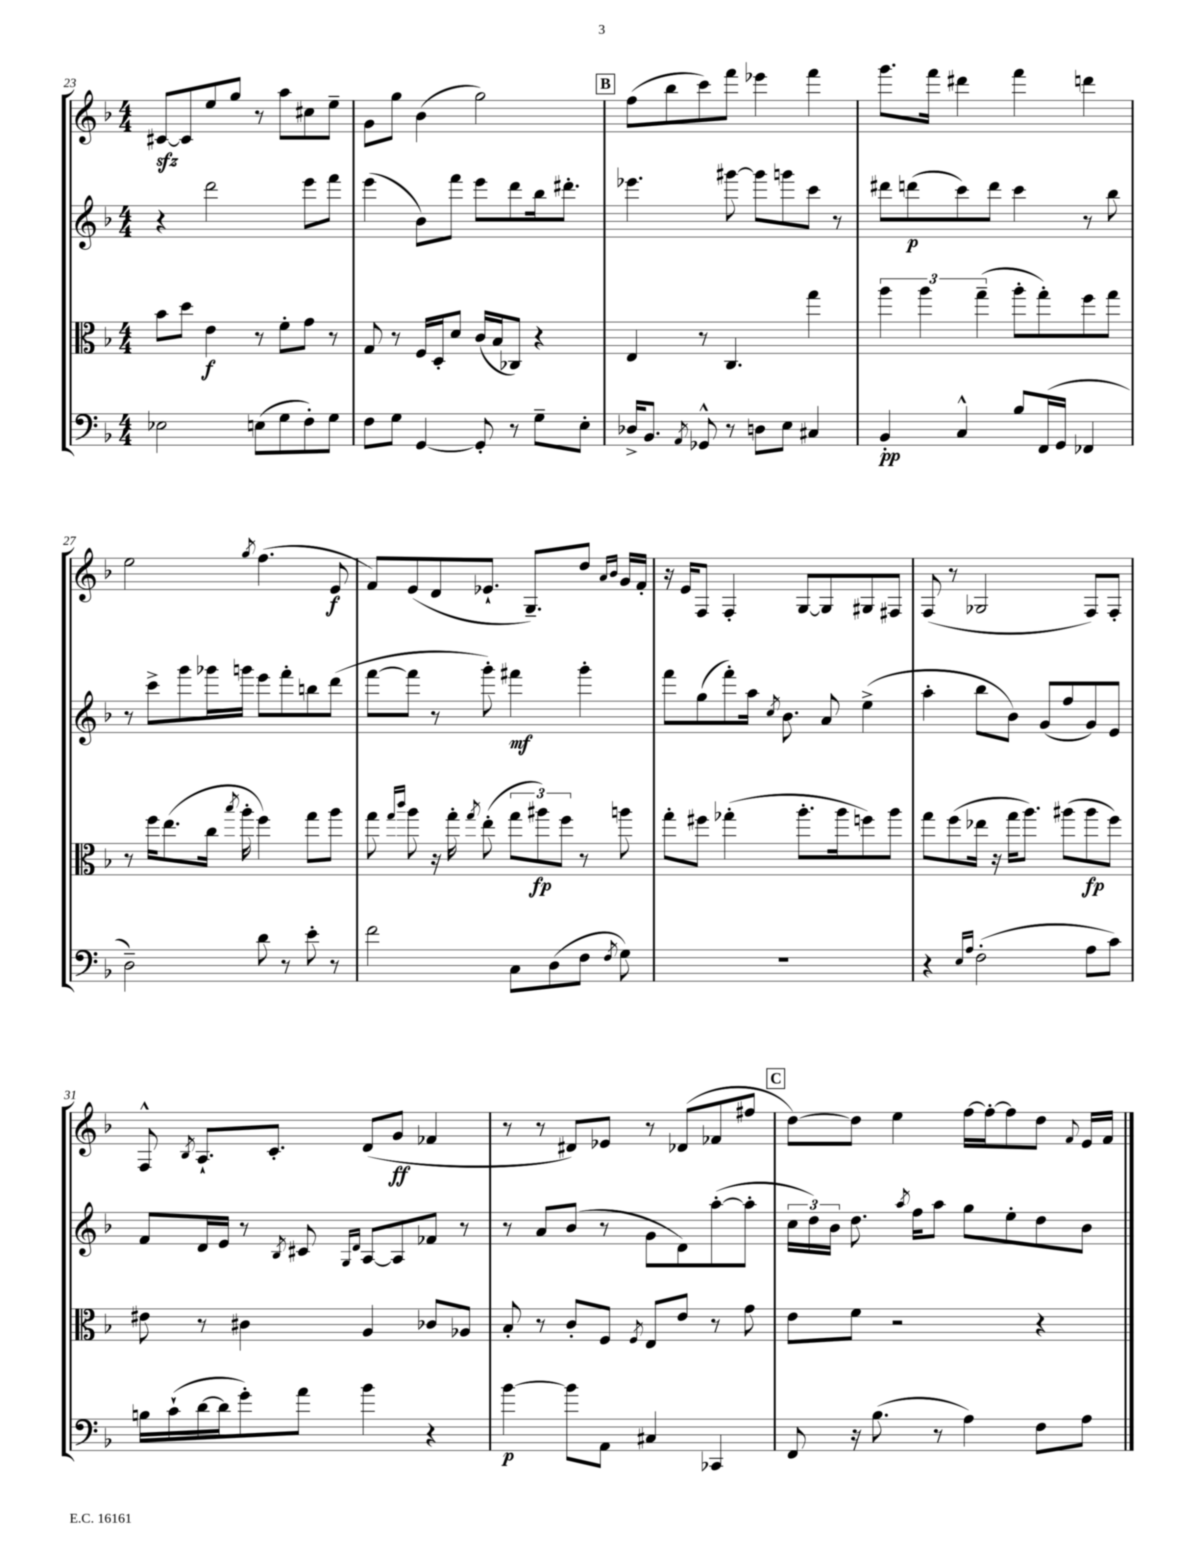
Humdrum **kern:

**kern	**kern	**kern	**kern
*staff4	*staff3	*staff2	*staff1
*clefF4	*clefC3	*clefG2	*clefG2
*k[b-]	*k[b-]	*k[b-]	*k[b-]
*M4/4	*M4/4	*M4/4	*M4/4
2E-	8b-	4r	[8c#
.	8dd	.	8c#]
.	4e	2ddd	8ee
.	.	.	8gg
(8E	8r	.	8r
8G	8f'	.	8aa
8F')	8g	8eee	8cc#
8G	8r	8fff	8ee~
=	=	=	=
8F	8G	(4eee	8g
8G	8r	.	8gg
[4GG	16F	8b-)	(4b-
.	16D'	.	.
.	8d	8fff	.
8GG']	(16c	8eee	2gg)
.	16B-	.	.
8r	8C-)	8ddd	.
8G~	4r	16bb-	.
.	.	8.ddd#'	.
8E'	.	.	.
=	=	=	=
16D-^	4E	4.eee-	(8ff
8.BB-	.	.	.
.	.	.	8bb-
8qAA	.	.	.
8GG-^^	8r	.	8ccc)
8r	4.C	[8ggg#	8fff
8D	.	8ggg#]	4eee-
8E	.	8ggg	.
4C#	4gg	8ccc	4fff
.	.	8r	.
=	=	=	=
4BB-'	6aa	8ddd#	8.ggg
.	.	(8ddd	.
.	6aa	.	.
.	.	.	16fff
4C^^	.	8ccc)	4ddd#
.	(6gg~	.	.
.	.	8ddd	.
8B-	8aa'	4ccc	4fff
(16FF	8gg')	.	.
16GG	.	.	.
4FF-	8ff	8r	4ddd
.	8gg	8bb-	.
=	=	=	=
2D~)	8r	8r	2ee
.	16ff	8ccc^	.
.	(8.ee	.	.
.	.	8ggg	.
.	16cc	16ggg-	.
.	8qbb-	.	.
.	16aa'	16ggg	.
.	.	.	8qgg
8d	4ff)	8eee	(4.ff
8r	.	8fff'	.
8e'	8gg	8bb	.
8r	8aa	(8ddd	8e
=	=	=	=
2f	8gg	[8fff	8f)
.	16qqgg	.	.
.	16qqccc	.	.
.	8aa	8fff]	(8e
.	16r	8r	8d
.	16gg'	.	.
.	8qgg	.	.
.	(8ee'	8ggg')	8.e-`
8C	12gg	4fff#	.
.	.	.	8.G~)
.	12aa#)	.	.
(8D	.	.	.
.	12ff	.	.
8F	8r	4ggg'	8dd
.	.	.	16qqa
8qF	.	.	16qqb-
8G)	8aa	.	16g
.	.	.	16f'
=	=	=	=
1r	8gg'	8fff	16r
.	.	.	16e
.	8ff#	(8gg	8F
.	(4gg-'	8fff')	4F'
.	.	16aa	.
.	.	8qcc	.
.	.	8.b-	.
.	8.aa'	.	[8G
.	.	8a	8G]
.	16aa	.	.
.	8ff)	(4ee^	8G#
.	8aa	.	8F#
=	=	=	=
4r	8gg	4aa'	(8F
.	(8ff	.	8r
16qqE	.	.	.
16qqA	.	.	.
(2F'	16ee-	8bb-	2G-
.	16r	.	.
.	16gg	8b-)	.
.	8.aa)	.	.
.	.	(8g	.
.	(8aa#	8ff	.
8A	8aa#	8g)	8F)
8c)	8ff)	8e	8F'
=	=	=	=
16B	8e#	8f	8F^^
(16c`	.	.	.
.	.	.	8qB-
[16d	8r	16d	8.A`
16d]	.	16e	.
8g')	4c#	8r	.
.	.	.	8.c'
.	.	8qB-	.
8a	.	8c#	.
.	.	16qqG	.
.	.	16qqd	.
4b-	4A	[8A	(8d
.	.	8A]	8g
4r	8c-	8f-	4f-
.	8A-	8r	.
=	=	=	=
[4b-	8B-'	8r	8r
.	8r	8a	8r
8b-]	8c'	(8b-	8d#)
8AA	8F	8r	8e-
.	8qF	.	.
4C#	8E	8g	8r
.	8e	8d)	(8d-
4CC-	8r	([8aa'	8f-
.	8g	8aa']	8ff#
=	=	=	=
8FF	8e	24cc	[8dd)
.	.	24dd)	.
.	.	24b-	.
16r	8f	8.dd	8dd]
(8.B-	.	.	.
.	2r	.	4ee
.	.	8qaa	.
.	.	16ff	.
8r	.	8aa	.
4A)	.	8gg	[16ff
.	.	.	16ff'_
.	.	8ee'	8ff]
8F	4r	8dd	8dd
.	.	.	8qqf
8A	.	8b-	16e
.	.	.	16f
==	==	==	==
*-	*-	*-	*-
